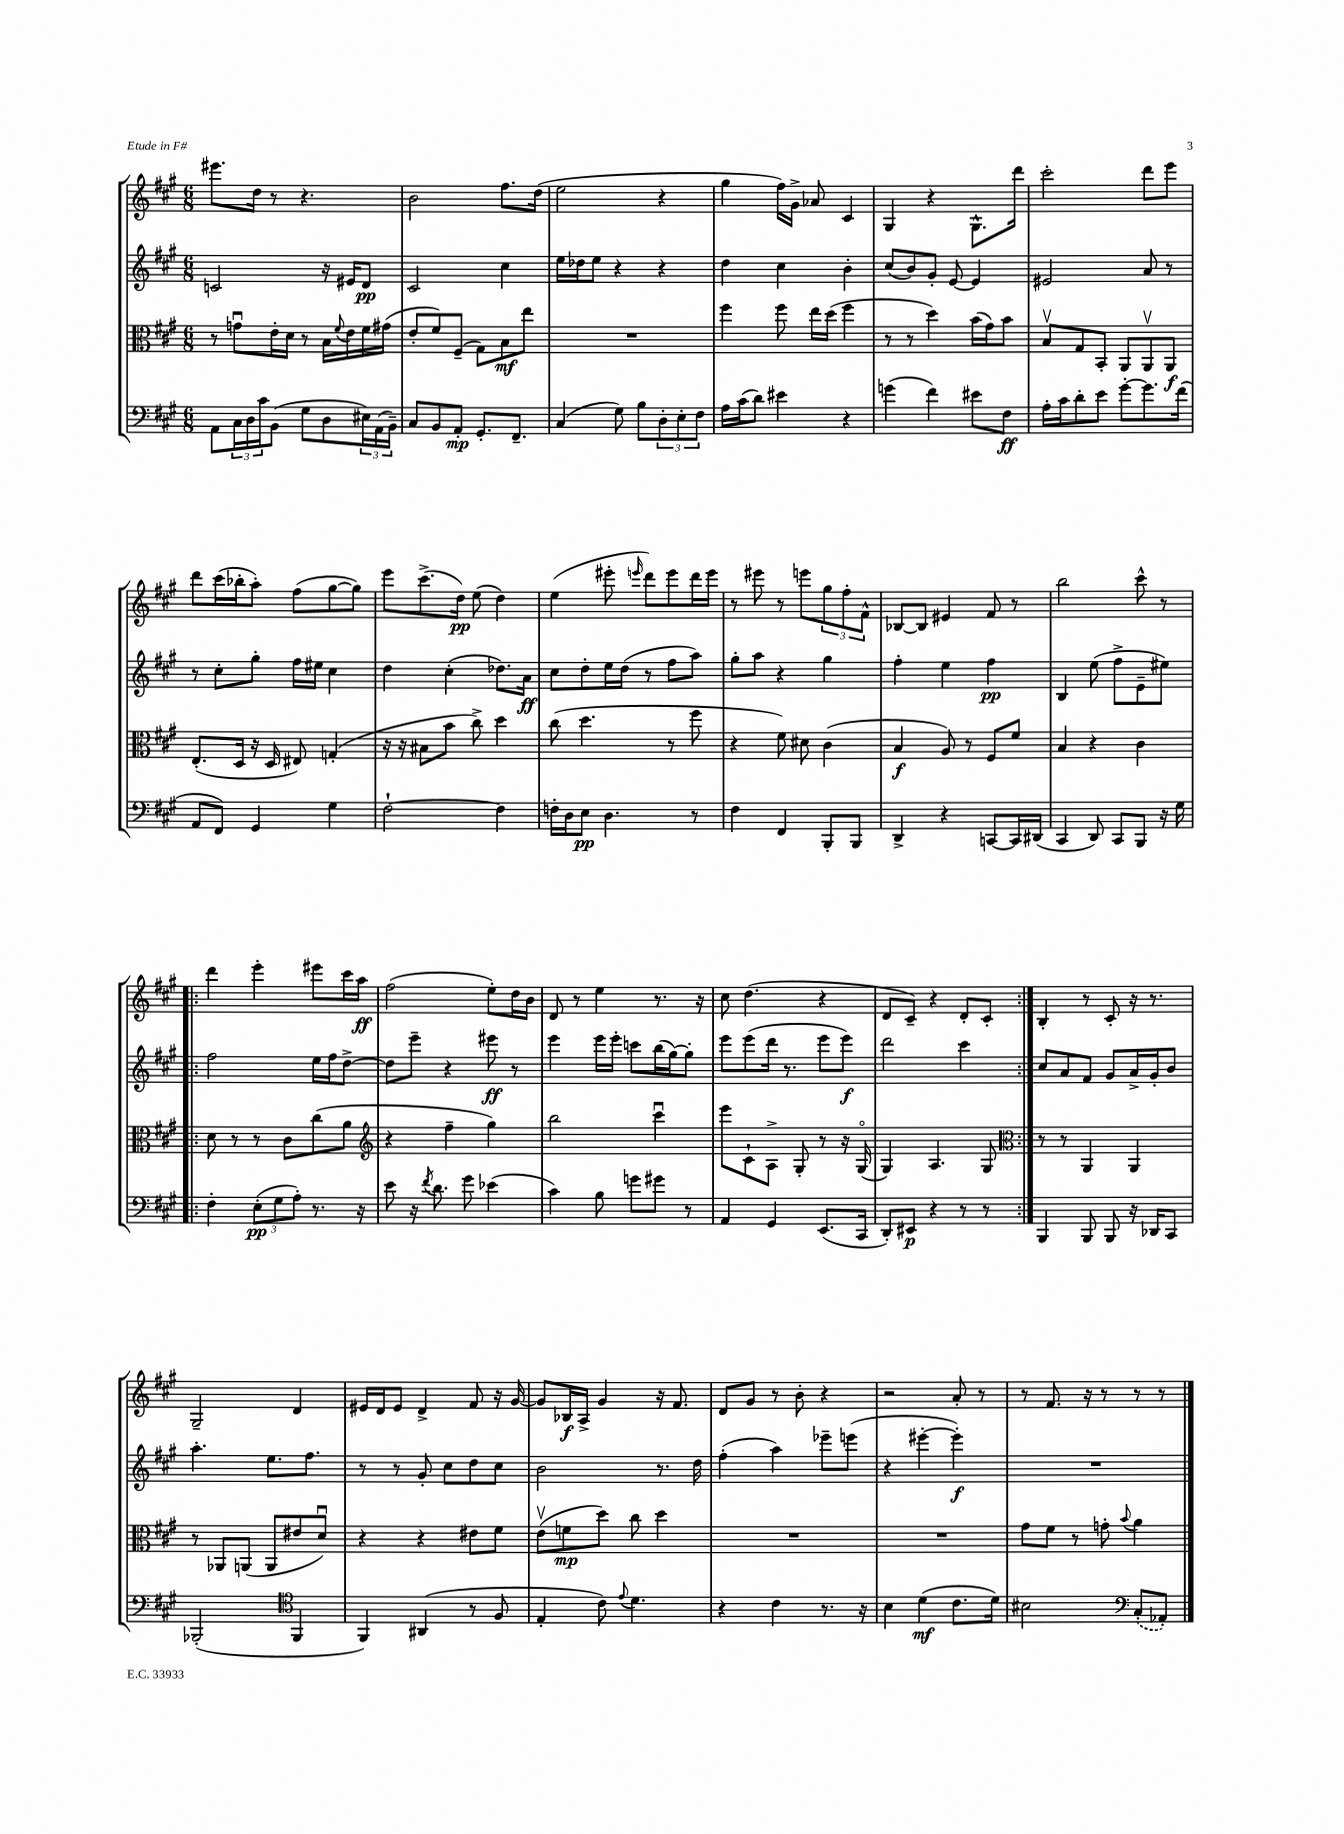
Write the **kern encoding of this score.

**kern	**kern	**kern	**kern
*staff4	*staff3	*staff2	*staff1
*clefF4	*clefC3	*clefG2	*clefG2
*k[f#c#g#]	*k[f#c#g#]	*k[f#c#g#]	*k[f#c#g#]
*M6/8	*M6/8	*M6/8	*M6/8
8AA	8r	2c	8.eee#
24C#	8gu	.	.
24D	.	.	.
.	.	.	16dd
24c#	.	.	.
(8BB	16e'	.	8r
.	16d	.	.
8G#	8r	.	4.r
8D	16B	16r	.
.	8qqf#	.	.
.	16e	16e#	.
24E#)	16f#	8d	.
(24AA	.	.	.
.	(16g#	.	.
24BB~)	.	.	.
=	=	=	=
8C#	8e'	2c#	2b
8BB	8f#)	.	.
8AA'	(8F#~	.	.
8.GG#'	8G#)	.	.
.	8B	4cc#	8.ff#
8.FF#~	.	.	.
.	8ee	.	.
.	.	.	(16dd
=	=	=	=
(4C#	2.r	16ee	2ee
.	.	16dd-	.
.	.	8ee	.
8G#)	.	4r	.
8B	.	.	.
12D'	.	4r	4r
12E'	.	.	.
12F#	.	.	.
=	=	=	=
16A	4ff#	4dd	4gg#
(16c#	.	.	.
8d)	.	.	.
4e#	8ff#	4cc#	16ff#)
.	.	.	16g#^
.	16ee	.	8a-
.	(16dd	.	.
4r	4ff#	4b'	4c#
=	=	=	=
(4g	8r	(8cc#	4G#
.	8r	8b)	.
4f#)	4dd)	8g#'	4r
.	.	[8e	.
8e#	(16b	4e]	8.G#^^
.	16g#)	.	.
8F#	8b	.	.
.	.	.	16ddd
=	=	=	=
16A'	8Bv	2e#	2ccc#'
16c#	.	.	.
8d'	8G#	.	.
8e	8BB'	.	.
[8g#'	8AA	.	.
8.g#]	8AAv	8a	8ddd
.	8AA	8r	8eee
(16f#	.	.	.
=	=	=	=
8AA	(8.E'	8r	8ddd
8FF#)	.	8cc#'	(16ccc#
.	16D	.	16bb-'
4GG#	16r	8gg#'	8aa')
.	16D	.	.
.	8E#)	16ff#	(8ff#
.	.	16ee#	.
4G#	(4G'	4cc#	[8gg#
.	.	.	8gg#])
=	=	=	=
[2F#`	16r	4dd	8eee
.	16r	.	.
.	8B#	.	(8.ccc#^
.	8b	(4cc#'	.
.	.	.	16dd)
.	8cc#^)	.	(8ee
4F#]	4dd	8.dd-)	4dd)
.	.	16a	.
=	=	=	=
16F'	(8cc#	8cc#	(4ee
16D	.	.	.
8E	4.dd	8dd'	.
4.D	.	16ee	8eee#'
.	.	(16dd	.
.	.	.	16qqeee
.	.	8r	8ddd)
.	8r	8ff#	8eee
8r	8ff#	8aa)	16ddd
.	.	.	16eee
=	=	=	=
4F#	4r	8gg#'	8r
.	.	8aa	8eee#
4FF#	8f#)	4r	8r
.	8d#	.	8eee
8BBB'	(4c#	4gg#	12gg#
.	.	.	12ff#'
8BBB	.	.	.
.	.	.	12f#^^
=	=	=	=
4DD^	4B	4ff#'	[8B-
.	.	.	8B-]
4r	8A)	4ee	4e#
.	8r	.	.
[8CC	8F#	4ff#	8f#
16CC]	8f#	.	8r
(16DD#	.	.	.
=	=	=	=
4CC#	4B	4B	2bb
8DD)	4r	(8ee	.
8CC#	.	8ff#^	.
8BBB	4c#	8e~	8ccc#^^
16r	.	8ee#)	8r
16G#	.	.	.
=!|:	=!|:	=!|:	=!|:
4F#'	8d	2ff#	4ddd
.	8r	.	.
(12E'	8r	.	4eee'
12G#	.	.	.
.	8c#	.	.
12A')	.	.	.
8.r	(8cc#	16ee	8eee#
.	.	16ff#	.
.	8a	[8dd^	16ccc#
16r	.	.	16aa
=	=	=	=
*	*clefG2	*	*
8e	4r	8dd]	(2ff#
16r	.	8eee~	.
8qf#	.	.	.
8.d	.	.	.
.	4ff#~	4r	.
8g#	.	.	.
(4e-	4gg#)	8eee#	8ee')
.	.	8r	16dd
.	.	.	16b
=	=	=	=
4c#)	2bb	4eee	8d
.	.	.	8r
8B	.	16eee	4ee
.	.	16eee'	.
8g	.	8ccc	.
8g#	4ccc#u	(16bb	8.r
.	.	[16gg#)	.
8r	.	8gg#']	.
.	.	.	16r
=	=	=	=
4AA	8eee	8eee	8cc#
.	8c#`	(8eee	(4.dd
4GG#	8A^	16ddd	.
.	.	8.r	.
.	8G#'	.	.
(8.EE	8r	8eee	4r
.	16r	8eee)	.
16CC#	(16G#o	.	.
=	=	=	=
8DD')	4G#)	2ddd	8d
8EE#	.	.	8c#~)
4r	4.A	.	4r
8r	.	4ccc#	8d'
8r	8G#	.	8c#'
=:|!	=:|!	=:|!	=:|!
*	*clefC3	*	*
4BBB	8r	8cc#	4B'
.	8r	8a	.
8BBB	4AA	8f#	8r
8BBB	.	8g#	8c#'
16r	4AA	16a^	16r
16DD-	.	16g#'	8.r
8CC#	.	8b	.
=	=	=	=
(2BBB-'	8r	4.aa'	2G#~
.	8AA-	.	.
.	(8AA	.	.
.	8AA	8.ee	.
*clefC4	*	*	*
4FF#	8e#	.	4d
.	.	8.ff#	.
.	8du)	.	.
=	=	=	=
4FF#)	4r	8r	16e#
.	.	.	16d
.	.	8r	8e#
(4AA#	4r	8g#'	4d^
.	.	8cc#	.
8r	8e#	8dd	8f#
8F#	8f#	8cc#	16r
.	.	.	[16g#
=	=	=	=
4E'	(8ev	2b	8g#]
.	8f	.	16B-
.	.	.	16A^
8c#)	8dd)	.	4g#
8qqe	.	.	.
4.d	8cc#	.	.
.	4dd	8.r	16r
.	.	.	8.f#
.	.	16dd	.
=	=	=	=
4r	2.r	(4ff#'	8d
.	.	.	8g#
4c#	.	4aa)	8r
.	.	.	8b'
8.r	.	8eee-~	4r
.	.	(8eee	.
16r	.	.	.
=	=	=	=
4B	2.r	4r	2r
(4d	.	[4eee#'	.
8.c#	.	4eee#'])	8a'
.	.	.	8r
16d)	.	.	.
=	=	=	=
2B#	8g#	2.r	8r
.	8f#	.	8.f#
.	8r	.	.
.	.	.	16r
.	8g'	.	8r
*clefF4	*	*	*
.	8qqb	.	.
(8C#'	4a	.	8r
8AA-')	.	.	8r
==	==	==	==
*-	*-	*-	*-
